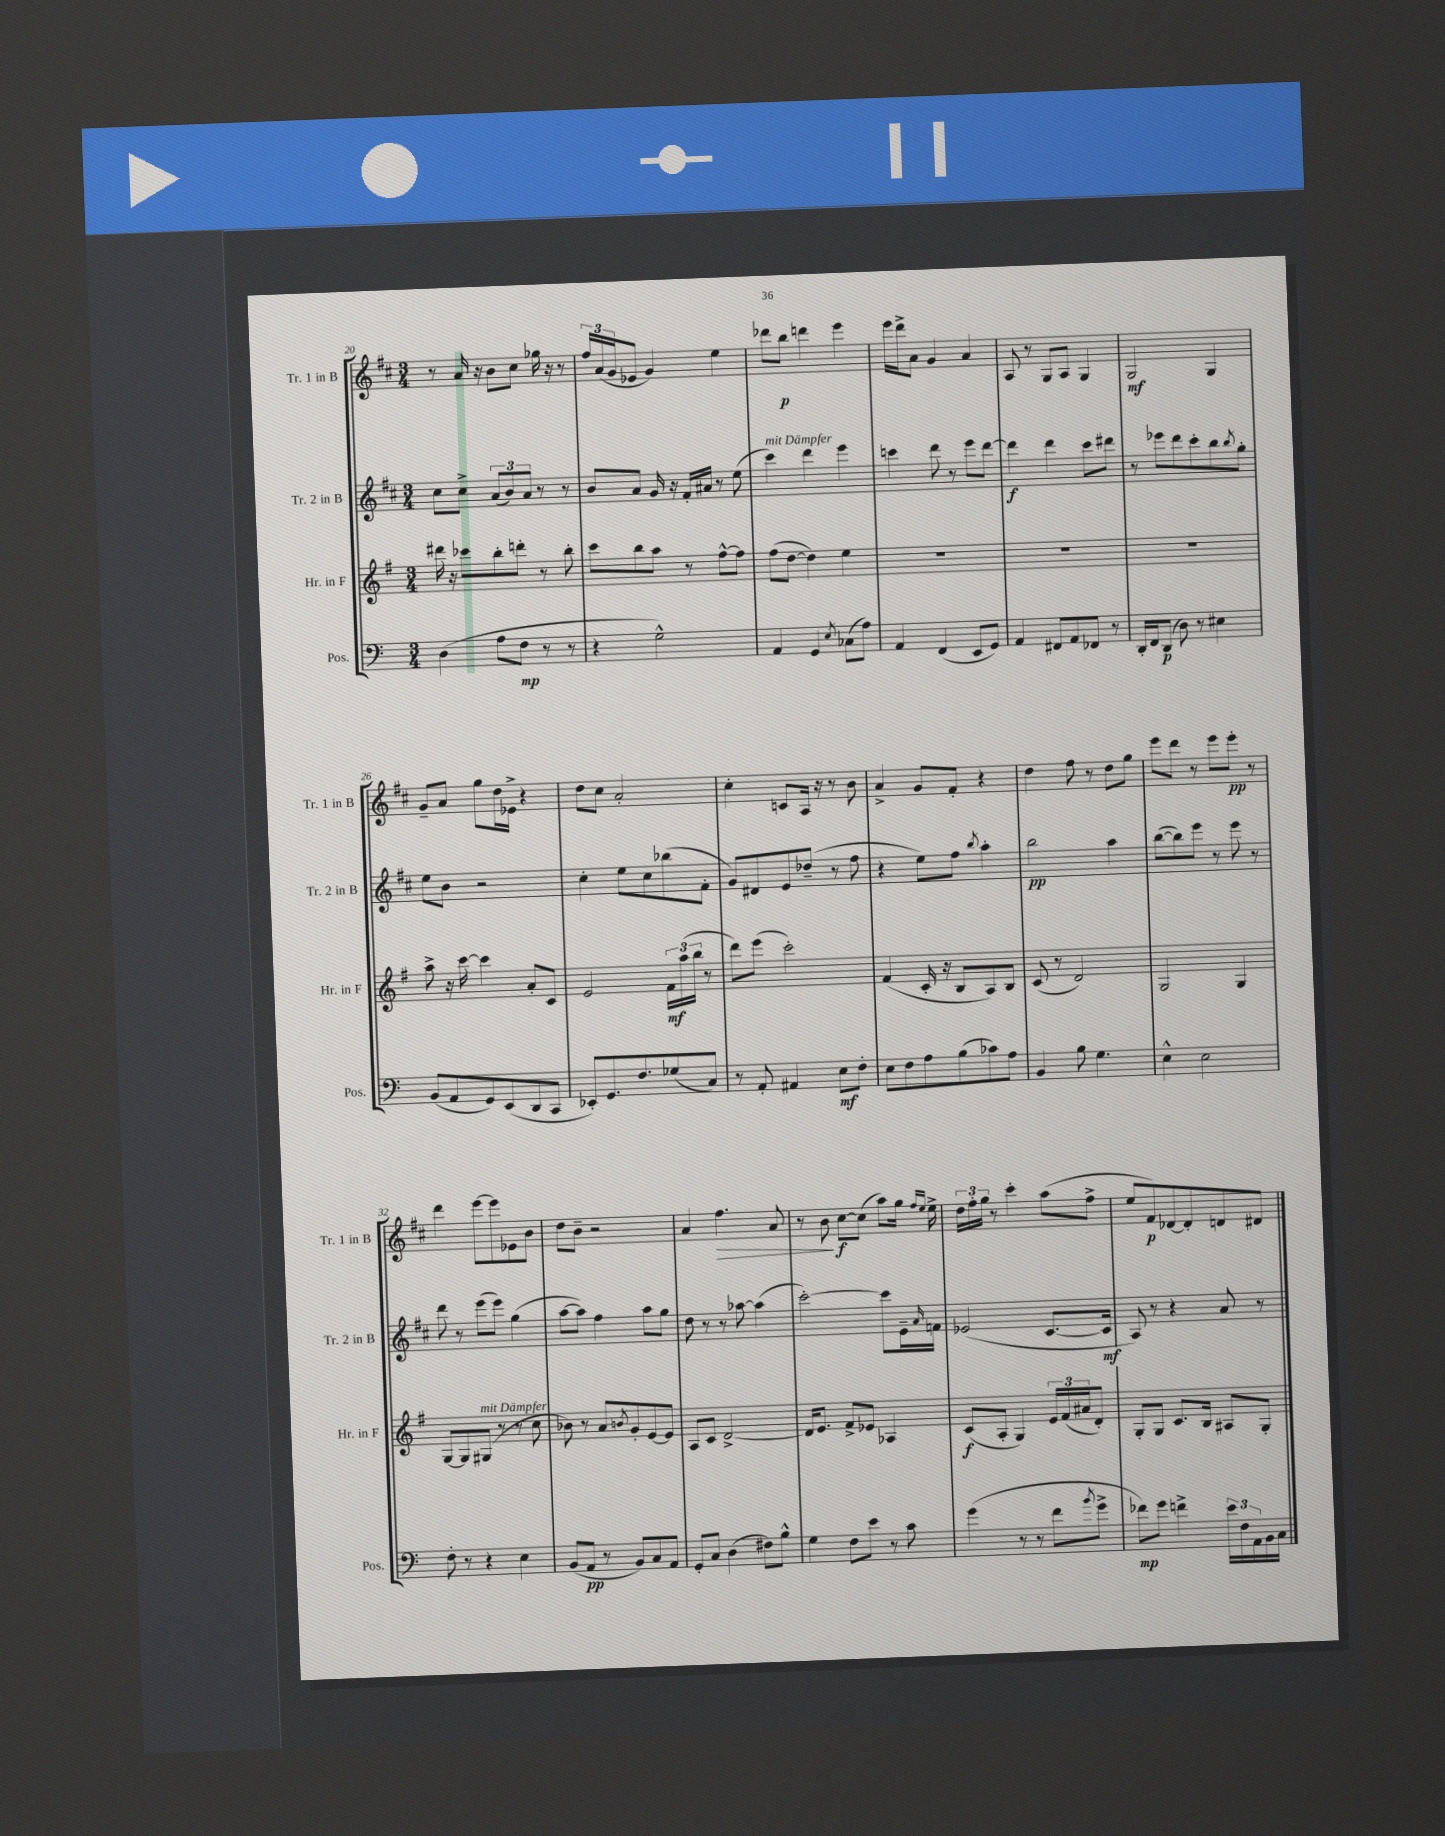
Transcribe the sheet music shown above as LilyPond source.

<<
\new StaffGroup <<
\new Staff = "s0" \with { instrumentName = "Tr. 1 in B" shortInstrumentName = "Tr. 1 in B" } {
    \clef treble \key d \major \numericTimeSignature \time 3/4
    r8 a'16 r16 b'8 cis''8 ges''16 r16 r8 |
    \tuplet 3/2 { fis''16 a'16( g'16 } ees'8 g'4) e''4 |
    des'''8 b''8\p d'''4 e'''4 |
    e'''16 d'''16-> a'8 g'4 a'4 |
    a8 r8 g8 a8 g4 |
    g2\mf g4 |
    g'8-- a'8 g''8 d''16 ees'16-> r4 |
    d''8 cis''8 a'2-. |
    cis''4-. c'8 a16 r16 r8 b'8 |
    a'4-> g'8 fis'8-. r4 |
    d''4 fis''8 r8 d''8 g''8 |
    e'''8 d'''8 r8 e'''8 e'''8-.\pp r8 |
    d'''4 e'''8~ e'''8 ees'8 b'8 |
    d''8 b'8-- r2 |
    a'4 fis''4.\> a'8 |
    r8 b'8\! cis''8~\f cis''8( a''8) g''16 \grace { fis''16 e''16 } e''16-> |
    \tuplet 3/2 { d''16 fis''16-. g''16 } r8 cis'''4-. a''8( fis''8-> |
    e''8 fis'8\p) des'8~ des'8-. d'8 dis'8 \bar "|." |
}
\new Staff = "s1" \with { instrumentName = "Tr. 2 in B" shortInstrumentName = "Tr. 2 in B" } {
    \clef treble \key d \major \numericTimeSignature \time 3/4
    cis''8 cis''8-> \tuplet 3/2 { a'8( b'8) a'8 } r8 r8 |
    b'8 a'8 g'16 r16 fis'16-. ais'16 r8 e''8( |
    cis'''4^\markup { \italic "mit Dämpfer" }) d'''4 e'''4 |
    c'''4 d'''8 r8 e'''8 d'''8~ |
    d'''4\f d'''4 cis'''8 dis'''8 |
    r8 ees'''8 d'''8 cis'''8-. b''8 \acciaccatura { b''8 } g''8-. |
    e''8 b'8 r2 |
    cis''4-. e''8 cis''8 bes''8( fis'8-. |
    g'8) dis'8 e'8 des''8--( r8 fis''8 |
    r4 e''8) fis''8 \acciaccatura { b''8 } a''4-. |
    b''2\pp a''4 |
    b''8~( b''8) e'''8 r8 e'''8 r8 |
    d'''8 r8 e'''8( e'''8) g''4( |
    a''8~ a''8) fis''4 a''8 g''8 |
    d''8 r8 r8 aes''8~ aes''4( |
    cis'''2~-.) cis'''8 e'16-- \grace { a'16 } f'16 |
    ees'2( cis'8.~ cis'16\mf |
    a8) r8 r4 a'8 r8 \bar "|." |
}
\new Staff = "s2" \with { instrumentName = "Hr. in F" shortInstrumentName = "Hr. in F" } {
    \clef treble \key g \major \numericTimeSignature \time 3/4
    dis'''16 r16 ces'''8 b''8-. d'''8-. r8 b''8-. |
    c'''8 b''8 a''8 r8 fis''8~-^ fis''8 |
    fis''8( d''8~ d''4) e''4 |
    R2. |
    R2. |
    R2. |
    a''8-> r16 c'''16~ c'''4 a'8-. c'8 |
    e'2 \tuplet 3/2 { fis'16\mf a''16( b''16 } r8 |
    d'''8) e'''8( c'''2-.) |
    fis'4( c'16-. r16 b8 a8) b8 |
    c'8( r8 d'2) |
    g2 g4 |
    g8~ g8 gis8^\markup { \italic "mit Dämpfer" }( r8 r8 c''8 |
    bes'8) r8 a'8 \acciaccatura { b'8 } g'8-. e'8~ e'8 |
    a8 c'8 d'2~-> |
    d'16 e'8. fis'8-> ees'8 aes4 |
    c'8\f( a8-. g4) \tuplet 3/2 { e'16 fis'16( ais'16 } d'8-.) |
    g8-. g8 c'8. b16 ais8 g8-. \bar "|." |
}
\new Staff = "s3" \with { instrumentName = "Pos." shortInstrumentName = "Pos." } {
    \clef bass \key c \major \numericTimeSignature \time 3/4
    d4( a8 f8\mp r8 r8 |
    r4 g2-^) |
    a,4 g,4 \acciaccatura { e8 } ces8( a8) |
    a,4 f,4( e,8 g,8) |
    a,4 fis,8 a,8 fes,8 r8 |
    d,16-. f,16 d,8\p( d8) r8 eis4 |
    b,8( a,8 g,8) e,8( d,8 c,8 |
    ees,8-.) g,8. f8. ges8( c8) |
    r8 a,8-. ais,4 e8\mf f8-. |
    e8 f8 a8 b8( ces'8) a8 |
    b,4 b8 g4. |
    e4-^ e2 |
    f8-. r8 r4 e4 |
    b,8( a,8\pp r8 b,8) c8 a,8 |
    g,8-. c8 d4( fis8) b8-^ |
    g4 f8 e'8 r8 c'8 |
    g'4( r8 r8 f'8 \acciaccatura { b'8 } g'8-> |
    fes'8\mp) g'8 f'4-> \tuplet 3/2 { e'16 f16 a,16 } b,16 c16 \bar "|." |
}
>>
>>
\layout { \context { \Score currentBarNumber = #20 } }
